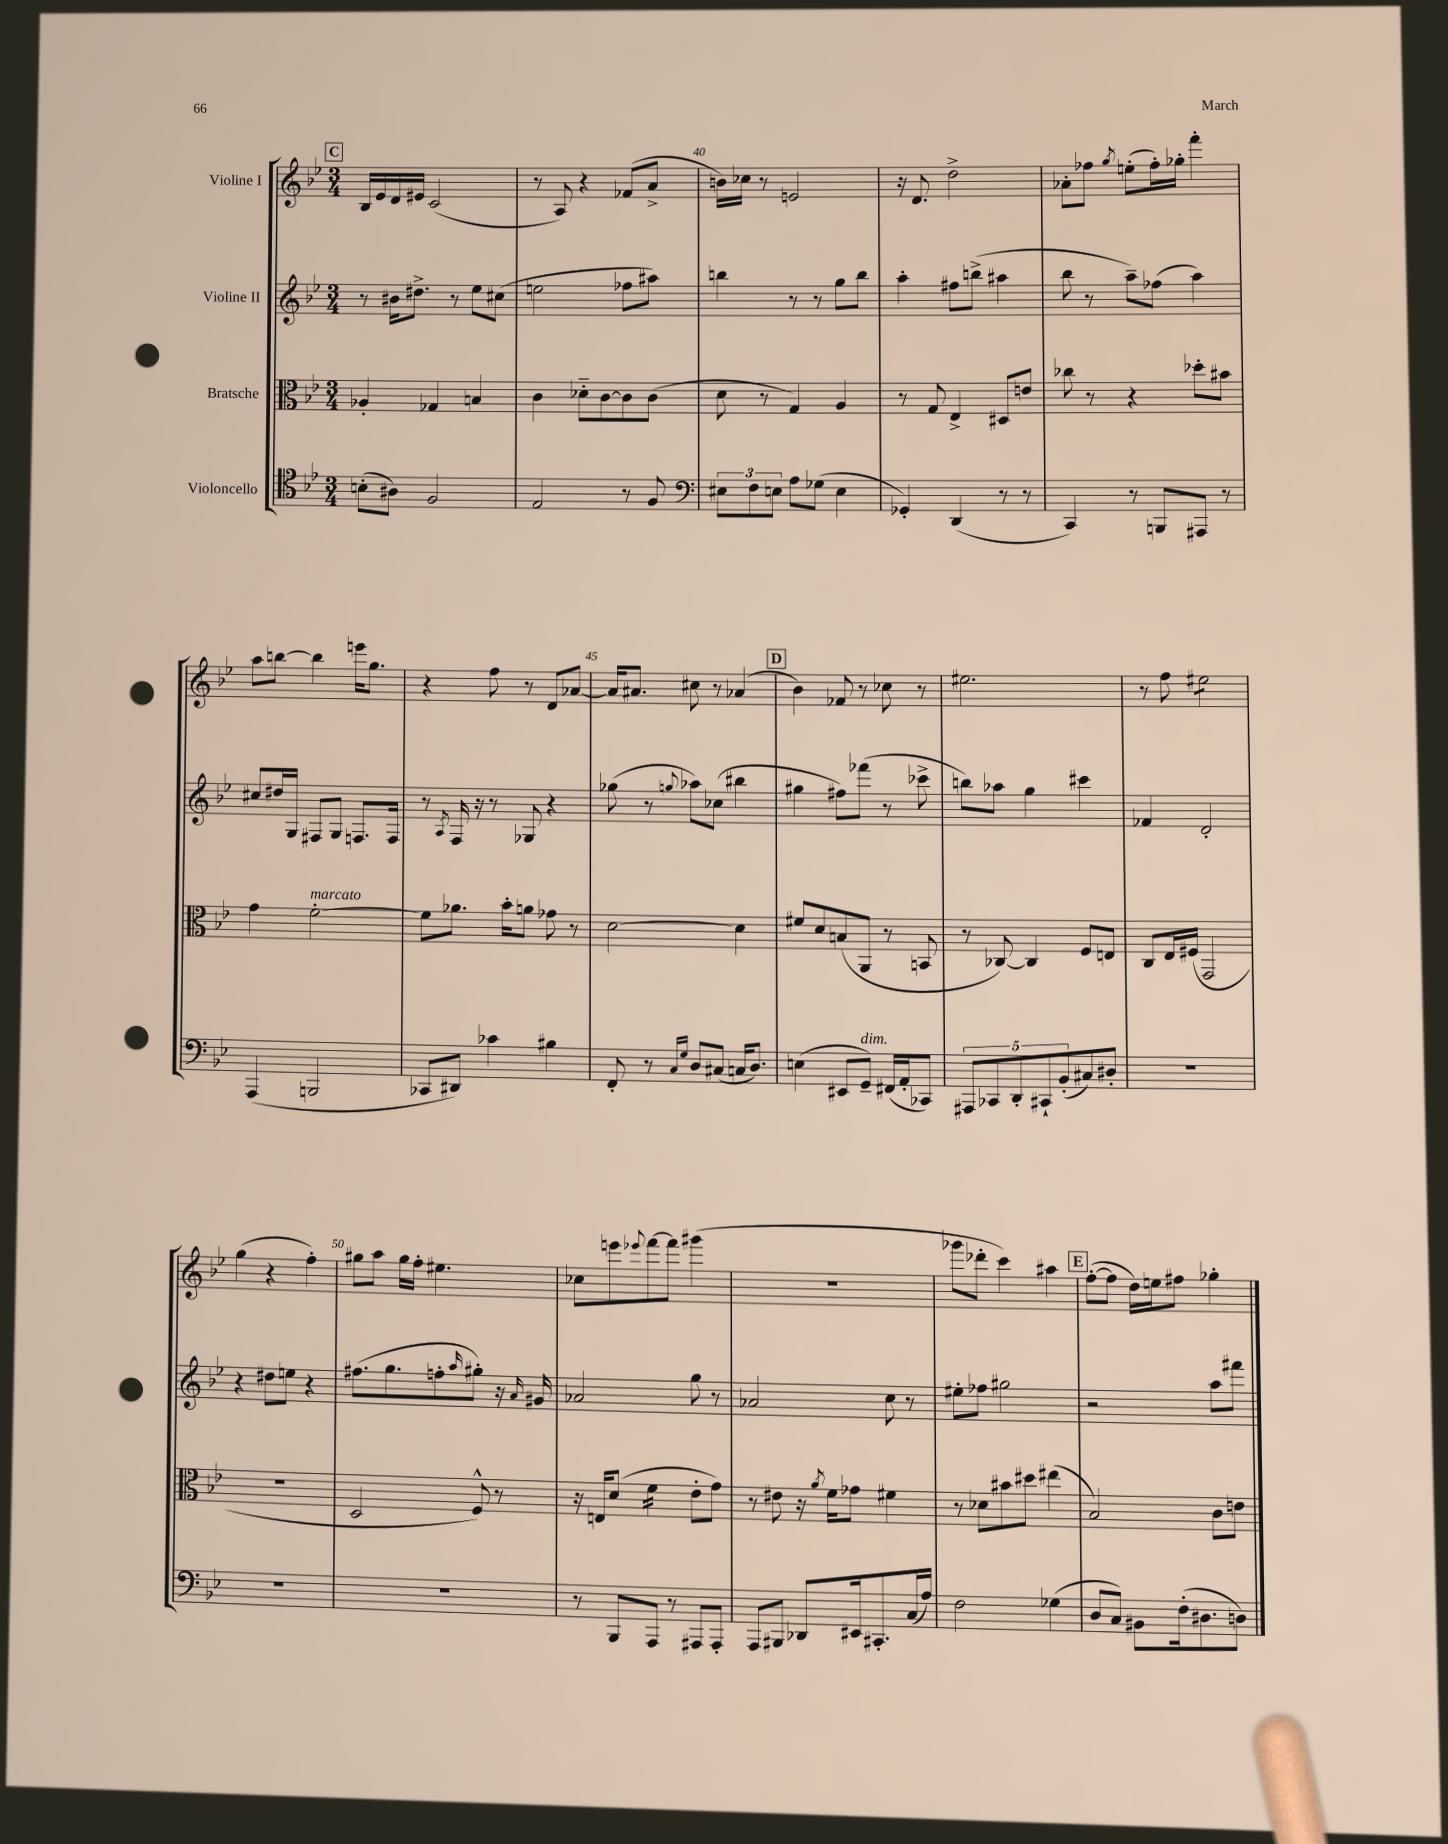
<<
\new StaffGroup <<
\new Staff = "s0" \with { instrumentName = "Violine I" } {
    \clef treble \key bes \major \numericTimeSignature \time 3/4
    \mark \markup { \box "C" } bes16 ees'16 d'16 eis'16 c'2( |
    r8 a8) r4 fes'8( a'8-> |
    b'16) ces''16 r8 e'2 |
    r16 d'8. d''2-> |
    aes'8-. fes''8 \acciaccatura { g''8 } e''8-.( fes''16-.) ges''16-. f'''4-. |
    a''8 b''8~ b''4 e'''16 g''8. |
    r4 f''8 r8 d'8 aes'8~ |
    aes'16 ais'8. cis''8 r8 aes'4( |
    \mark \markup { \box "D" } bes'4) fes'8 r8 ces''8 r8 |
    eis''2. |
    r8 f''8 eis''2:8 |
    g''4( r4 f''4-.) |
    gis''8 a''8 gis''16 f''16-. eis''4. |
    ces''8 e'''8 \appoggiatura { ees'''8 } f'''8~ f'''8 gis'''4( |
    R2. |
    ges'''8 des'''8-. c'''4) ais''4 |
    \mark \markup { \box "E" } f''8~-.( f''8 d''16) e''16 fis''8 ges''4-. \bar "|." |
}
\new Staff = "s1" \with { instrumentName = "Violine II" } {
    \clef treble \key bes \major \numericTimeSignature \time 3/4
    \mark \markup { \box "C" } r8 bis'16 dis''8.-> r8 ees''8 cis''8( |
    e''2 fes''8 ais''8) |
    b''4 r8 r8 g''8 b''8 |
    a''4-. fis''8 b''8->( ais''4 |
    bes''8 r8 a''8--) fes''8( a''4) |
    cis''8 dis''16 g16 fis8 g8 f8. f16 |
    r8 \acciaccatura { a8 } f16 r16 r8 ges8 r4 |
    ges''8( r8 \appoggiatura { g''8 } aes''8) ces''8( bis''4 |
    \mark \markup { \box "D" } gis''4 fis''8) fes'''8( r8 ces'''8-> |
    b''8) aes''8 g''4 cis'''4 |
    fes'4 d'2-. |
    r4 dis''8 e''8 r4 |
    fis''8.( g''8. f''8-. \grace { a''16 } gis''8-.) r16 \grace { a'16 } gis'16 |
    aes'2 g''8 r8 |
    aes'2 c''8 r8 |
    eis''8-. fes''8 gis''2 |
    \mark \markup { \box "E" } r2 a''8 fis'''8 \bar "|." |
}
\new Staff = "s2" \with { instrumentName = "Bratsche" } {
    \clef alto \key bes \major \numericTimeSignature \time 3/4
    \mark \markup { \box "C" } aes4-. ges4 b4 |
    c'4 des'8-_ c'8~ c'8 c'8( |
    d'8 r8 g4) a4 |
    r8 g8 ees4-> dis8 e'8 |
    ces''8 r8 r4 des''8-. bis'8 |
    g'4 f'2~-.^\markup { \italic "marcato" } |
    f'8 aes'8. bes'16-. a'8 ges'8 r8 |
    d'2~ d'4 |
    \mark \markup { \box "D" } fis'8 d'8 b8( a,8 r8 b,8 |
    r8 ces8~) ces4 f8 e8 |
    c8 ees16 fis16( g,2 |
    R2. |
    d2 f8-^) r8 |
    r16 e16 d'8( f'4:16 ees'8-. g'8) |
    r8 eis'8 r16 \acciaccatura { a'8 } f'16 ges'8 fis'4 |
    r8 des'8 bis'8 dis''8 eis''4( |
    \mark \markup { \box "E" } bes2) c'8 e'8 \bar "|." |
}
\new Staff = "s3" \with { instrumentName = "Violoncello" } {
    \clef tenor \key bes \major \numericTimeSignature \time 3/4
    \mark \markup { \box "C" } b8-.( ais8) f2 |
    ees2 r8 f8 |
    \clef bass \tuplet 3/2 { eis8 f8 e8 } a8 ges8( e4 |
    ges,4-.) d,4( r8 r8 |
    c,4) r8 b,,8 ais,,8 r8 |
    a,,4( b,,2 |
    ces,8 dis,8) ces'4 bis4 |
    f,8-. r8 \grace { c16 g16 } d8 cis8( c16 d8.) |
    \mark \markup { \box "D" } e4( eis,8 g,8--^\markup { \italic "dim." }) fis,16( a,16-. ces,8) |
    \tuplet 5/4 { ais,,8 ces,8 d,8-. cis,8-! bes,8-.( } cis8) dis8-. |
    R2. |
    R2. |
    R2. |
    r8 bes,,8 a,,8 r8 ais,,8 ais,,8-. |
    a,,8 bis,,8 des,8 eis,16 cis,8.-. c16( a16) |
    f2 ges4( |
    \mark \markup { \box "E" } d8 c8) bis,8 f16-.( dis8. d8) \bar "|." |
}
>>
>>
\layout { \context { \Score currentBarNumber = #38 \override BarNumber.break-visibility = ##(#f #t #t) barNumberVisibility = #(every-nth-bar-number-visible 5) } }
